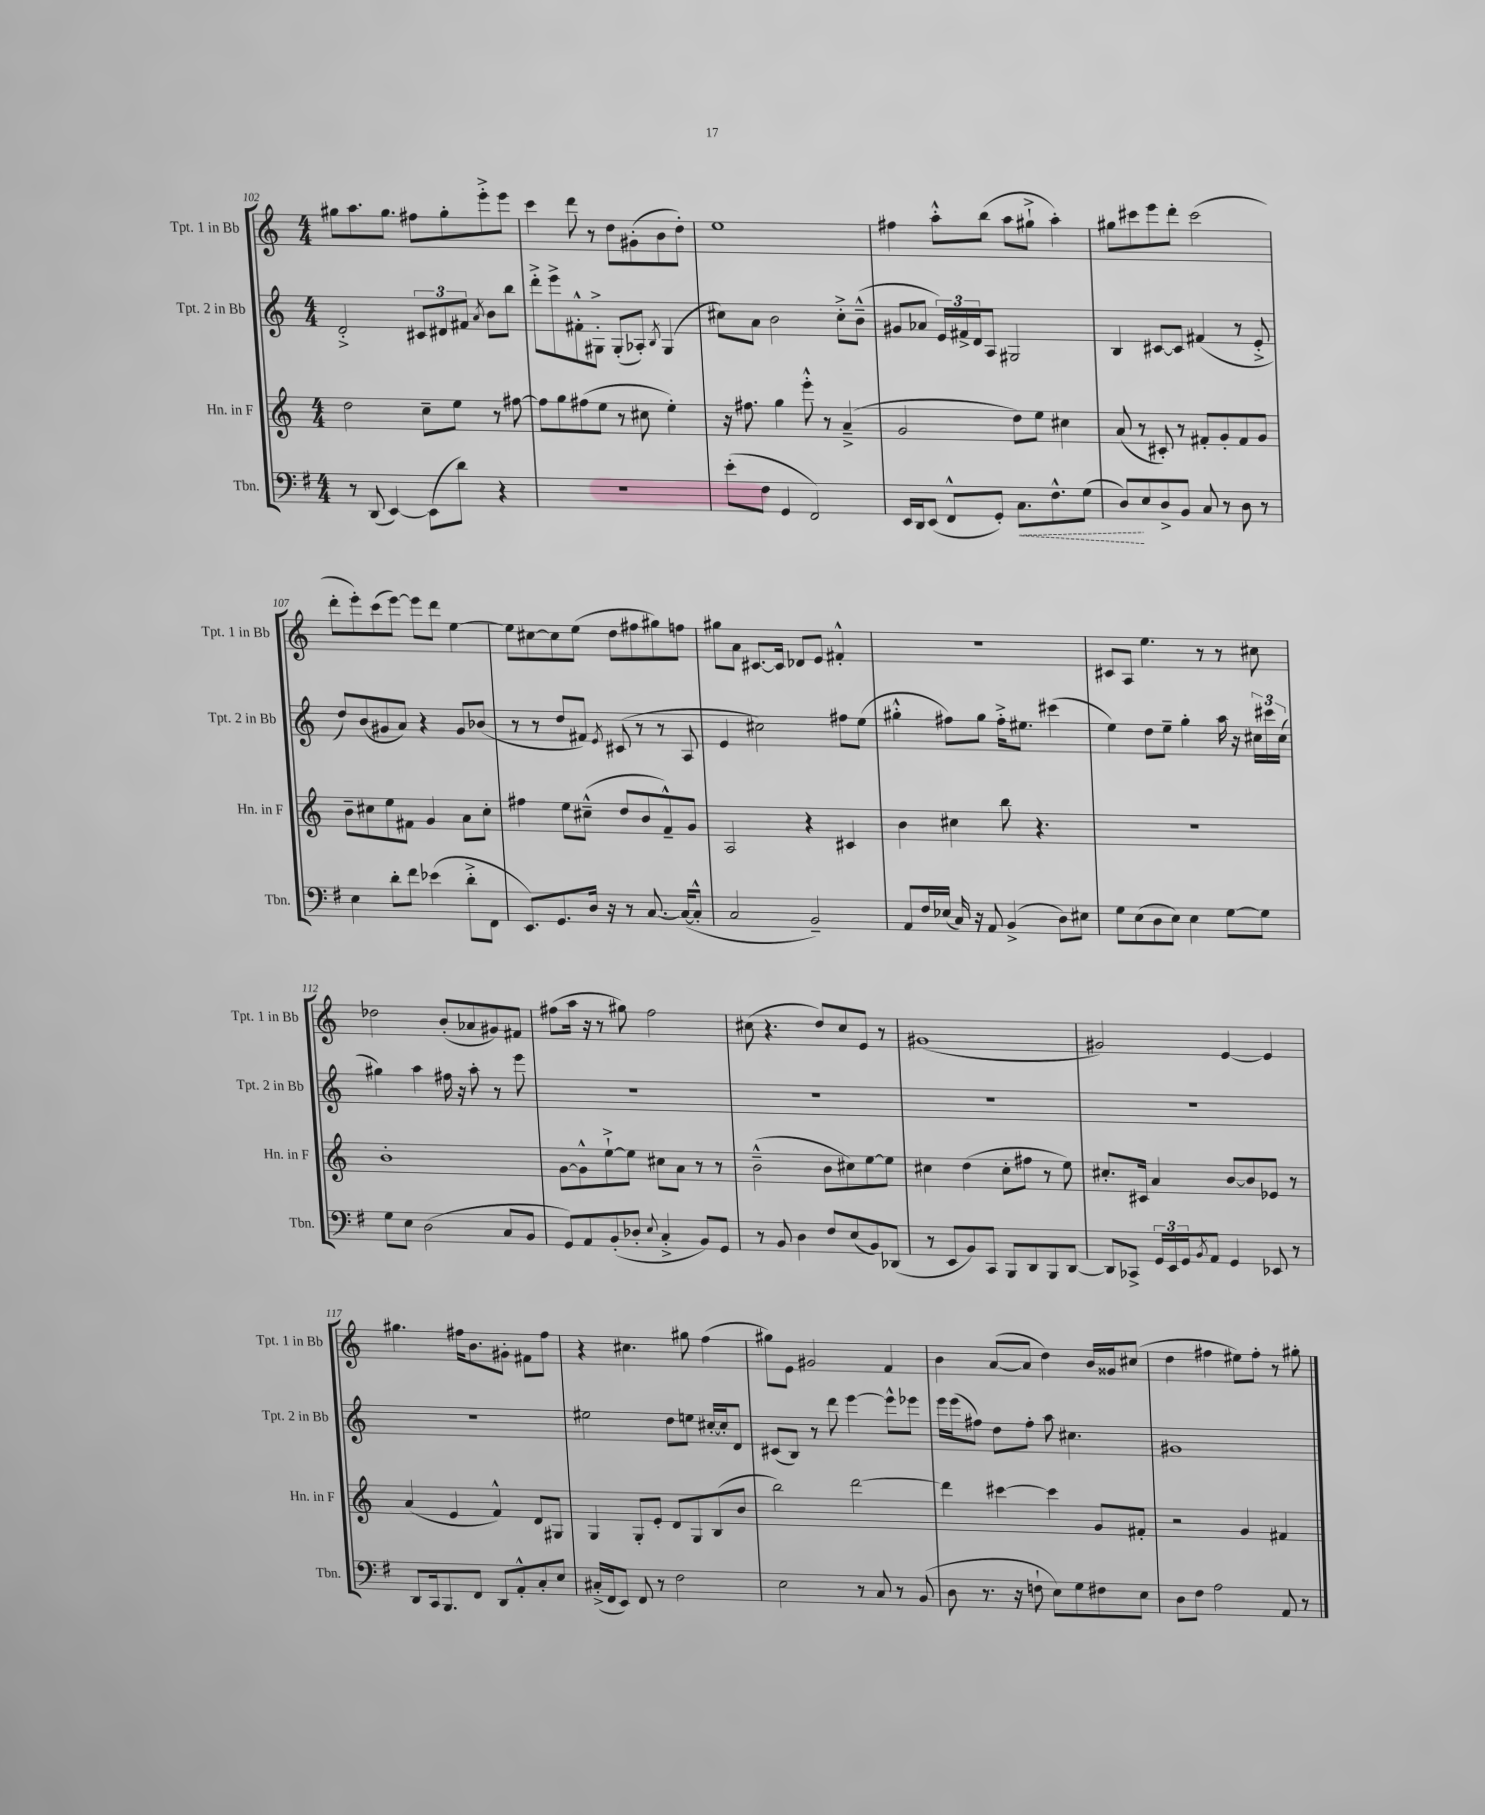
<<
\new StaffGroup <<
\new Staff = "s0" \with { instrumentName = "Tpt. 1 in Bb" shortInstrumentName = "Tpt. 1 in Bb" } {
    \clef treble \key c \major \numericTimeSignature \time 4/4
    gis''8 a''8. gis''8. fis''8 gis''8-. e'''8-.-> e'''8 |
    c'''4 d'''8 r8 d''8 gis'8-.( b'8 d''8-.) |
    e''1 |
    fis''4 a''8-.-^ b''8( a''8 gis''8-!-> a''4-.) |
    gis''8 cis'''8 e'''8 d'''8-. cis'''2( |
    d'''8-. e'''8-.) c'''8( e'''8~) e'''8 d'''8 e''4~ |
    e''8 cis''8~ cis''8 e''8( d''8 fis''8 gis''8) f''8 |
    gis''8 a'8 cis'8.~ cis'16 des'8 e'8 fis'4-.-^ |
    R1 |
    cis'8 a8 e''4. r8 r8 cis''8 |
    des''2 b'8-.( aes'8 gis'8) fis'8 |
    fis''8( a''16 r16 r8 gis''8) fis''2 |
    cis''8( r4. d''8) cis''8 e'8 r8 |
    gis'1( |
    gis'2) e'4~ e'4 |
    gis''4. fis''16 b'8. gis'8-. fis'8 fis''8 |
    r4 cis''4. gis''8 f''4( |
    gis''8) e'8 gis'2 f'4 |
    b'4 a'8~( a'8 d''4) b'16 gisis'16 cis''8( |
    d''4 fis''4 eis''8) fis''8-. r8 gis''8-. \bar "|." |
}
\new Staff = "s1" \with { instrumentName = "Tpt. 2 in Bb" shortInstrumentName = "Tpt. 2 in Bb" } {
    \clef treble \key c \major \numericTimeSignature \time 4/4
    d'2-.-> \tuplet 3/2 { cis'8 dis'8 fis'8 } \acciaccatura { a'8 } b'8 b''8 |
    d'''8-.-> e'''8-> fis'8-.-^ gis8-.-> gis8-.( aes8-.) \acciaccatura { b8 } gis4( |
    cis''8) a'8 b'2 cis''8-.-> b'8---^( |
    gis'8 aes'8 \tuplet 3/2 { e'16) fis'16-> d'16 } a8 gis2 |
    b4 cis'8~ cis'8 fis'4( r8 e'8-.-> |
    d''8) b'8( gis'8 a'8) r4 gis'8 bes'8( |
    r8 r8 d''8 fis'8) \acciaccatura { e'8 } cis'8( r8 r8 a8 |
    e'4 cis''2) fis''8 e''8( |
    gis''4-.-^ fis''8) gis''8 fis''16-.-> eis''8. cis'''4( |
    e''4) d''8 e''8-- g''4-. a''16 r16 \tuplet 3/2 { cis''16 cis'''16 cis''16( } |
    gis''4) a''4 fis''16 r16 a''8-. r8 e'''8 |
    R1 |
    R1 |
    R1 |
    R1 |
    R1 |
    eis''2 d''8 e''8 cis''16~-. cis''16-. d'8 |
    cis'8( b8) r8 d'''8 e'''4~ e'''8-^ ees'''8 |
    e'''16 e'''16( fis''8) d''8 fis''8-. a''8 cis''4. |
    gis'1 \bar "|." |
}
\new Staff = "s2" \with { instrumentName = "Hn. in F" shortInstrumentName = "Hn. in F" } {
    \clef treble \key c \major \numericTimeSignature \time 4/4
    d''2 c''8-- e''8 r8 fis''8~ |
    fis''8 g''8 fis''8( e''8 r8 cis''8 e''4-.) |
    r16 fis''8. g''4 e'''8-.-^ r8 a'4--->( |
    g'2 d''8) e''8 cis''4 |
    a'8( r8 cis'8-.) r8 fis'8-. g'8-. fis'8 g'8 |
    b'8-- cis''8 e''8 fis'8 g'4 a'8 cis''8-. |
    fis''4 e''8 cis''8---^( d''8 b'8 f'8---^) g'8 |
    a2 r4 cis'4 |
    b'4 cis''4 b''8 r4. |
    r1 |
    b'1-. |
    g'8~ g'8-^ e''8~-!-> e''8 cis''8 a'8 r8 r8 |
    b'2---^( b'8 cis''8) e''8~ e''8 |
    cis''4 d''4( cis''8-. fis''8 r8 e''8) |
    cis''8.-. cis'16 a'4 b'8~ b'8 ees'8 r8 |
    a'4( e'4 f'4-^) d'8 gis8 |
    g4 g8-. e'8-. d'8 g8 b8( b'8 |
    b''2) d'''2~ |
    d'''4 cis'''4~ cis'''4 g'8 fis'8-. |
    r2 g'4 fis'4 \bar "|." |
}
\new Staff = "s3" \with { instrumentName = "Tbn." shortInstrumentName = "Tbn." } {
    \clef bass \key g \major \numericTimeSignature \time 4/4
    r8 d,8( e,4~) e,8( d'8) r4 |
    r1 |
    e'8-.( fis8 g,4 fis,2) |
    e,16 d,16 e,8( fis,8-^ g,8-.) \once \override Hairpin.style = #'dashed-line c8.\< fis8.-^ g8( |
    d8\!) e8 d8-> b,8 c8 r8 d8 r8 |
    e4 d'8-. fis'8 ees'4( d'8-.-> fis,8 |
    e,8.) g,8. d16 r16 r8 c8.~ c16~( c8-.-^ |
    c2 b,2--) |
    a,8 fis16 ees16( c16) r16 a,8 b,4->( d8) eis8 |
    g8 e8( d8 e8) e4 g8~ g8 |
    g8 e8 d2( c8 b,8 |
    g,8) a,8 b,8-.( des8-. \appoggiatura { e8 } c4-.-> b,8) g,8 |
    r8 b,8 d4 fis8 e8( b,8) des,8( |
    r8 e,8 b,8) c,8 b,,8 d,8 b,,8 d,8~ |
    d,8 ces,8-> \tuplet 3/2 { g,16 e,16 g,16 } \acciaccatura { b,8 } a,8 g,4 ees,8 r8 |
    d,8 c,16 b,,8. fis,8 d,8 a,8-.-^ c8-. e8 |
    cis16-.->( fis,16 e,8) fis,8 r8 fis2 |
    e2 r8 c8 r8 b,8( |
    d8 r8. r16 f8-! e8) g8 fis8 e8 |
    d8 fis8 a2 a,8 r8 \bar "|." |
}
>>
>>
\layout { \context { \Score currentBarNumber = #102 } }
